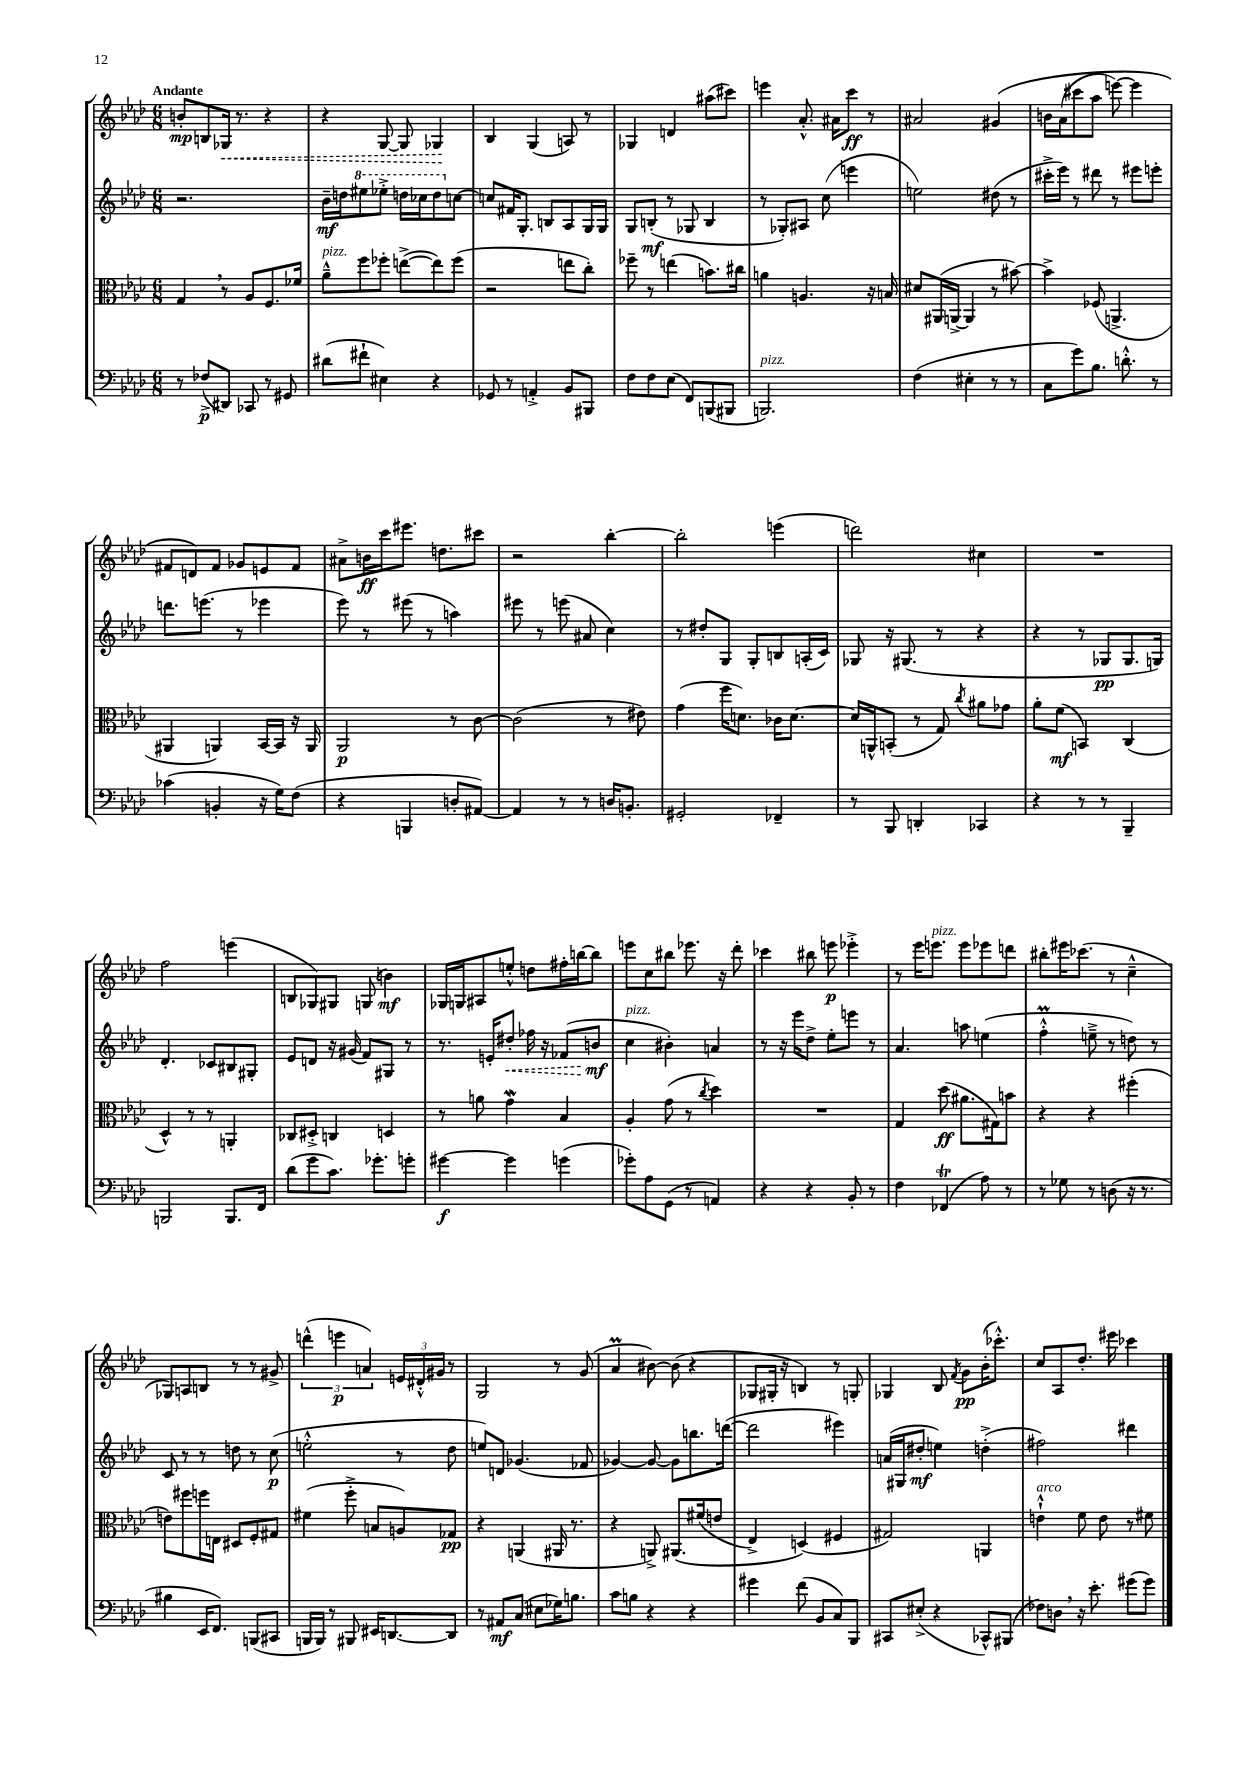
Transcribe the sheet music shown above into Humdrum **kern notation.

**kern	**kern	**kern	**kern
*staff4	*staff3	*staff2	*staff1
*clefF4	*clefC3	*clefG2	*clefG2
*k[b-e-a-d-]	*k[b-e-a-d-]	*k[b-e-a-d-]	*k[b-e-a-d-]
*M6/8	*M6/8	*M6/8	*M6/8
8r	4G/	2.r	8b'/L
(8F-^/L	.	.	8B/
8DD#/J)	8r	.	16G-/Jk
.	.	.	8.r
8CC-/	8A-/L	.	.
8r	8.F/	.	4r
8GG#/	.	.	.
.	16f-/Jk	.	.
=	=	=	=
(8d#\L	8a-~^^\L	16b-~\LL	4r
.	.	16dd\J	.
8f#`\J	8ff\	8eee#\	.
4E#\)	8ff-'\J	8eee-'^\J	[8G/
.	([8ee^\L	16ddd\LL	8G/]
.	.	16ccc-\J	.
4r	8ee\])	8ddd\	4G-/
.	(8ff-\J	[8cc\J	.
=	=	=	=
8GG-/	2r	8cc/]L	4B-/
8r	.	16f#/K	.
.	.	8.G'/J	.
4AA'^/	.	.	(4G/
.	.	8B/L	.
8BB-/L	8ee\L	8A-/	8A/)
8BBB#/J	8cc'\J)	16G/L	8r
.	.	16G/JJ	.
=	=	=	=
8F\L	8ff-~\	8G/L	4G-/
8F\	8r	(8B'/J	.
(8E-\J	(4ee\	8r	4d/
8FF/L)	.	8G-/	.
(8BBB/	8.b\L)	4B/	(8aa#\L
8BBB#/J	.	.	8ccc#\J)
.	16cc#\Jk	.	.
=	=	=	=
2.BBB/)	4a\	8r	4eee\
.	.	8G-'/L)	.
.	4.A/	8A#/J	8.a-'^^/
.	.	(8cc\	.
.	.	.	16a#\LK
.	.	4eee\	8ccc\J
.	16r	.	8r
.	16B/	.	.
=	=	=	=
(4F\	8d#/L	2ee\)	2a#/
.	(16AA#/L	.	.
.	[16AA^/JJ	.	.
4E#'\	4AA/]	.	.
8r	8r	(8dd#\	&(4g#/
8r	[8b#\)	8r	.
=	=	=	=
8C\L	4b#^\]	16ccc#'^\LL	16b\LL
.	.	16eee-\JJ)	(16a-\J
8g\)	.	8r	8ccc#\
8.B-\J	(8F-/	8ddd#\	8aa-\J
.	4.AA^/	8r	[8eee\)
8.d'^^\	.	.	.
.	.	8eee#\L	4eee\]
8r	.	8eee'\J	.
=	=	=	=
(4c-\	4AA#/	8.ddd\L	8f#/L
.	.	.	8d/&)
.	.	(8.eee\J	.
4BB'/	4AA/)	.	8f#/J
.	.	8r	8g-/L
16r	[16BB-/LL	4eee-\	8e/
16G\LK)	16BB-/]JJ	.	.
(8F\J	16r	.	8f#/J
.	16AA/	.	.
=	=	=	=
4r	2AA-/	8eee-\)	8a#^\L
.	.	8r	16b\L
.	.	.	16ccc\J
4BBB/	.	(8eee#\	8.eee#\J
.	.	8r	.
.	.	.	8.dd\L
8D'/L	8r	4aa\)	.
[8AA#/J)	[8c\	.	8ccc#\J
=	=	=	=
4AA#/]	(2c\]	8eee#\	2r
.	.	8r	.
8r	.	(8eee\	.
8r	.	8a#/	.
16D/LK	8r	4cc\)	[4bb-'\
8.BB'/J	.	.	.
.	8e#\)	.	.
=	=	=	=
2GG#'/	(4g\	8r	2bb-'\]
.	.	8dd#'/L	.
.	16ff\LK	8G/J	.
.	8.d\J)	.	.
.	.	8G'/L	.
4FF-~/	16c-\LK	8B/	(4eee\
.	[8.d\J	.	.
.	.	(16A'/L	.
.	.	16c/JJ)	.
=	=	=	=
8r	16d/]LL	8G-/	2ddd\)
.	16AA^^/J	.	.
8BBB-/	(8BB'/J	16r	.
.	.	(8.G#/	.
4DD'/	8r	.	.
.	8G/)	8r	.
.	8qcc/	.	.
4CC-/	8a#\L	4r	4cc#\
.	8g-\J	.	.
=	=	=	=
4r	8a-'\L	4r	2.r
.	(8f\J	.	.
8r	4BB/)	8r	.
8r	.	8G-/L	.
4BBB-~/	(4C/	8.G-/	.
.	.	16G/Jk)	.
=	=	=	=
2BBB/	4D-^^/)	4.d-'/	2ff\
.	8r	.	.
.	8r	8c-/L	.
8.BBB/L	4AA'/	8B#/	(4eee\
.	.	8G#'/J	.
16FF/Jk	.	.	.
=	=	=	=
(8d-\L	8C-/L	8e-/L	8B/L
8g\	8D#'^/J	8d/J	8G-/)
8.c\J)	4C/	16r	8G#/J
.	.	(16g#/	.
.	.	8f/L)	(8G/
8.g-'\L	.	.	.
.	4D/	8G#/J	4b\)
8g'\J	.	8r	.
=	=	=	=
[4g#\	8r	8.r	16G-/LL
.	.	.	16G/J
.	8a\	.	8A#/
.	.	16e'/LK	.
4g#\]	4g\	8dd#'/J	8ee'^^/J
.	.	16ff-\	8dd\L
.	.	16r	.
(4g\	4B-/	(8f-/L	16ff#'\L
.	.	.	[16bb\J
.	.	8b/J	8bb\]J
=	=	=	=
8g-'\L)	4A-'/	4cc\	8eee\L
8A-\	.	.	8cc\
(8GG\J	(8g\	4b#'\)	8bb#\J
8r	8r	.	8.eee-\
.	8qcc/	.	.
4AA/)	4dd-\)	4a/	.
.	.	.	16r
.	.	.	8ddd-'\
=	=	=	=
4r	2.r	8r	4ccc-\
.	.	16r	.
.	.	16eee-\LK	.
4r	.	8dd-^\J	8bb#\
.	.	8ee-'\L	8eee\
8BB-'/	.	8eee\J	4eee-'^\
8r	.	8r	.
=	=	=	=
4F\	4G/	4.a-/	8r
.	.	.	16eee-\LK
.	.	.	8.eee\J
(4FF-/	(8dd-\	.	.
.	8.a#\L	8aa\	8eee\L
8A-\)	.	(4ee\	8eee-\
.	16G#\k)	.	.
8r	8b\J	.	8ddd\J
=	=	=	=
8r	4r	4ff'^^\	8bb#'\L
8G-\	.	.	16eee#\K
.	.	.	(8.ccc-\J
8r	4r	8ee~^\	.
(8D\	.	8r	8r
16r	(4ff#'\	8dd\)	4cc~^^\
8.r	.	.	.
.	.	8r	.
=	=	=	=
4B#\	8e\L)	8c/	8G-/L)
.	8ff#\	8r	8A/
16EE-/LK	16ff\L	8r	8B/J
8.FF/J)	16E\JJ	.	.
.	8D#/L	8dd\	8r
(8BBB/L	8F'/	8r	8r
8CC#/J	8G#/J	(8cc\	8g#^/
=	=	=	=
16BBB/LL	(4f#\	2ee'^^\	(6ddd^^\
16BBB/JJ)	.	.	.
8r	.	.	.
.	.	.	6eee\
8BBB#/	8ff'^\	.	.
.	.	.	6a/)
16EE#/LK	8B/L	.	.
[8.DD/	.	.	.
.	8A/)	8r	24e/LL
.	.	.	24d#'^^/
.	.	.	24g#/JJ
8DD/]J	8G-/J	8dd-\	8r
=	=	=	=
8r	4r	8ee/L)	2G/
8AA#/L	.	8d/J	.
(8C/J	(4AA/	(4.g-/	.
8E#\L	.	.	.
16G-\K)	16AA#/	.	8r
8.B\J	8.r	.	.
.	.	8f-/	(8g/
=	=	=	=
8c\L	4r	[4g-/)	4a-/
8B\J	.	.	.
4r	8AA^/)	8g-/_	[8b#\)
.	&(8.AA#/L	8g-\]L	(8b#\]
4r	.	8.bb\	4r
.	(16f#/k	.	.
.	8e/J	.	.
.	.	([16ddd\Jk	.
=	=	=	=
4g#\	4E-^/)	2ddd\]	8G-/L
.	.	.	16G#'/Jk
.	.	.	16r
(8f\	(4D/&)	.	4B/)
8BB-/L	.	.	.
8C/)	4F#/	4eee#\)	8r
8BBB-/J	.	.	8G'/
=	=	=	=
8CC#/L	2G#/)	(16a/LL	4G-/
.	.	16G#/J	.
(8E#'^/J	.	8dd#'/J	.
4r	.	4ee\)	8B-/
.	.	.	8qf/
.	.	.	8g\L
8CC-^^/L)	4AA/	(4dd'^\	(16b-'\K
.	.	.	8.ccc-'^^\J)
(8BBB#/J	.	.	.
=	=	=	=
8F-\L)	4e`^^\	2ff#\)	8cc/L
8D\J	.	.	8A-/
16r	8f\	.	8.dd-'/J
8.e-'\	.	.	.
.	8e\	.	.
.	.	.	16eee#\
(8g#\L	8r	4ddd#\	4ccc-\
8g#\J)	8f#\	.	.
==	==	==	==
*-	*-	*-	*-
